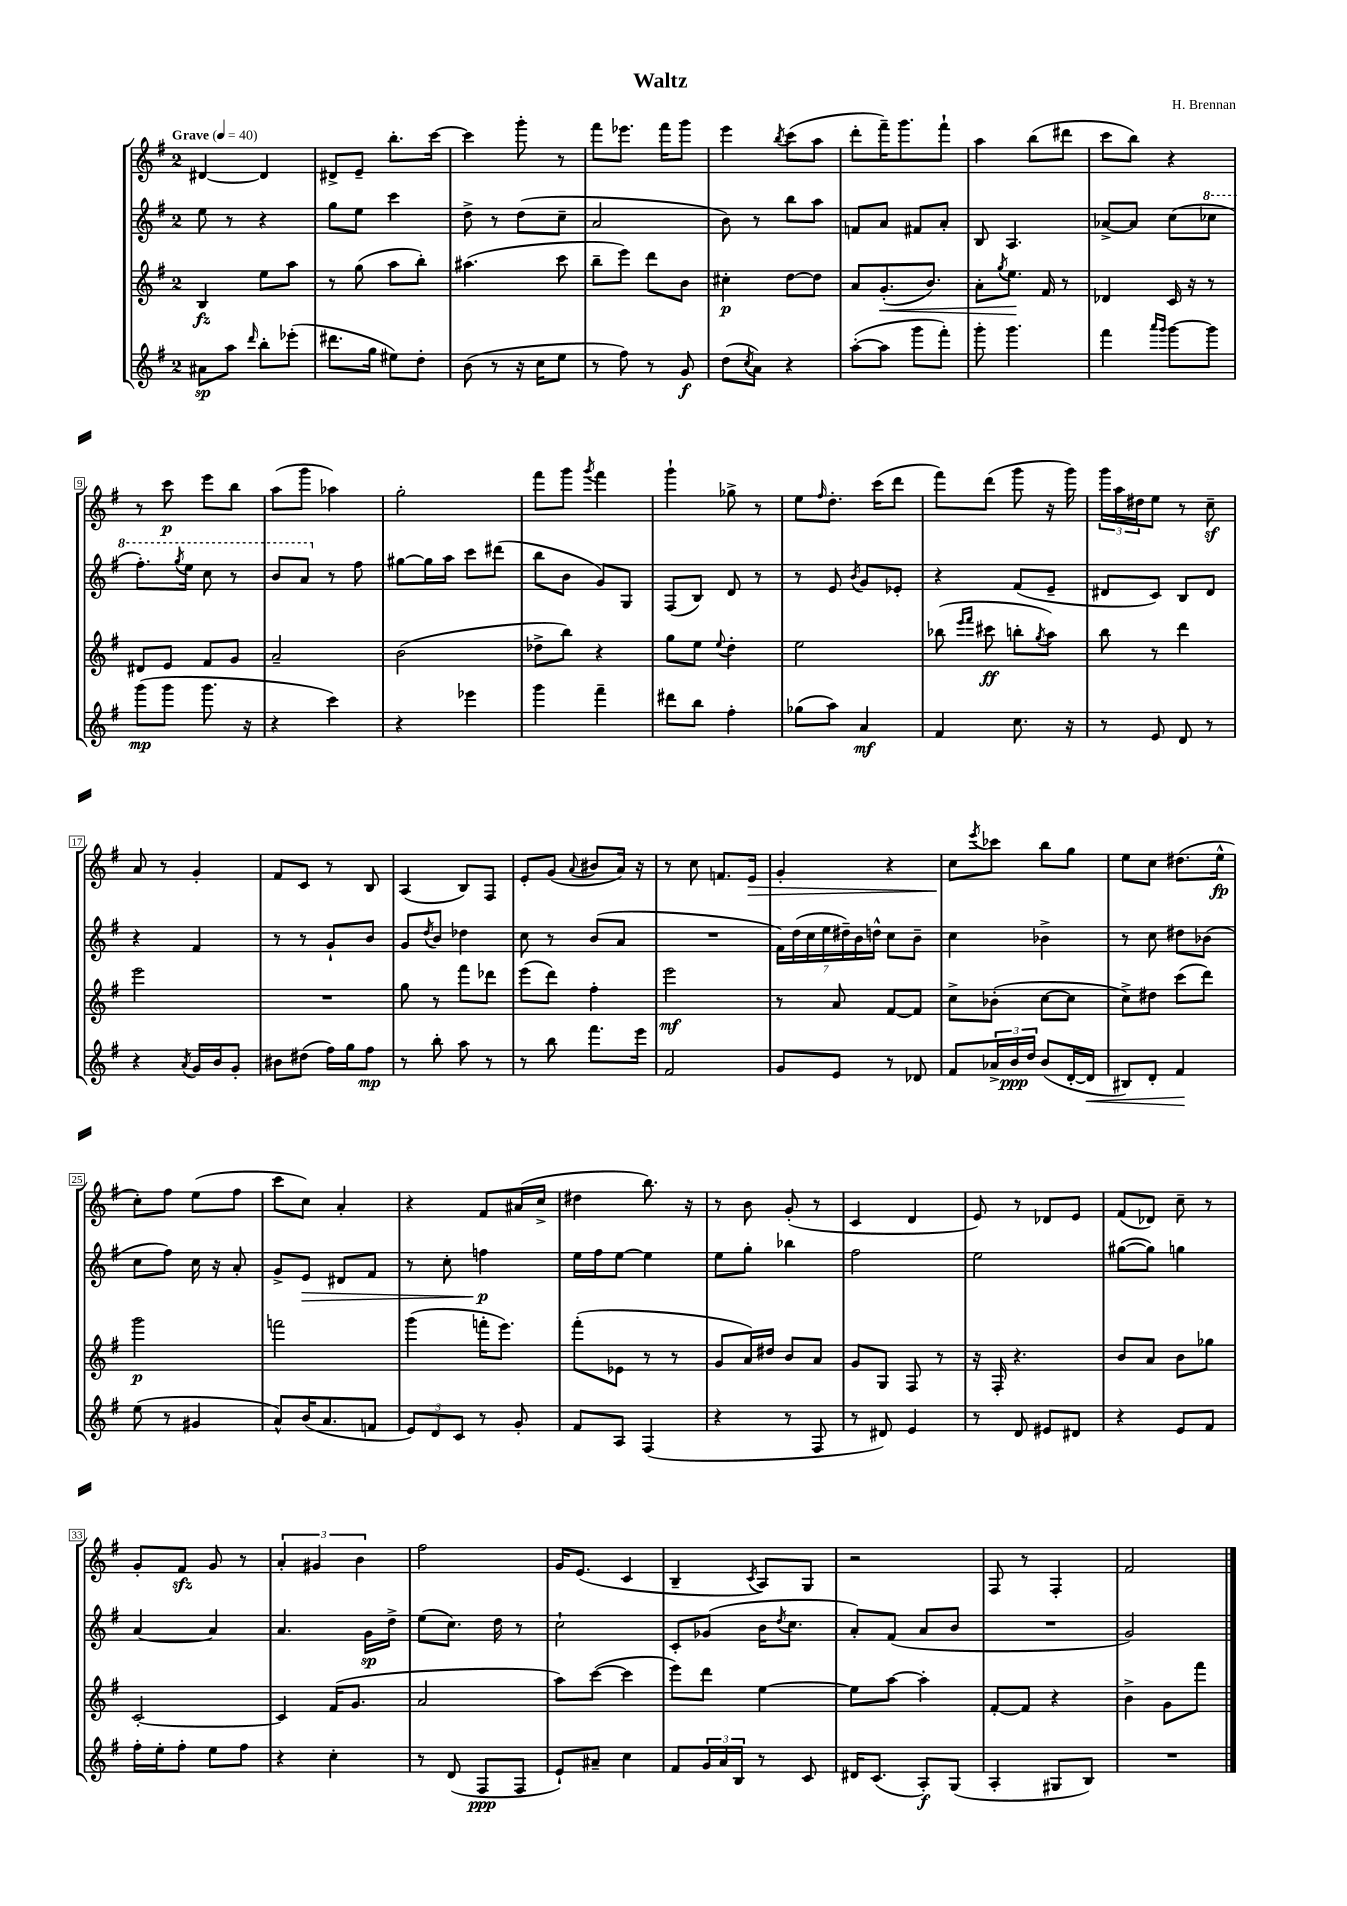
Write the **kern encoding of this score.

**kern	**dynam	**kern	**dynam	**kern	**dynam	**kern	**dynam
*part4	*part4	*part3	*part3	*part2	*part2	*part1	*part1
*staff4	*staff4	*staff3	*staff3	*staff2	*staff2	*staff1	*staff1
*clefG2	*	*clefG2	*	*clefG2	*	*clefG2	*
*k[f#]	*	*k[f#]	*	*k[f#]	*	*k[f#]	*
*M2/4	*	*M2/4	*	*M2/4	*	*M2/4	*
*MM40	*	*MM40	*	*MM40	*	*MM40	*
=1	=1	=1	=1	=1	=1	=1	=1
!	!	!	!	!	!	!LO:TX:a:B:t=Grave	!
8a#X\L	sp	4B/	fz	8ee\	.	[4d#X/	.
8aa\J	.	.	.	8r	.	.	.
16qqddd/	.	.	.	.	.	.	.
8bb'\L	.	8ee\L	.	4r	.	4d#/]	.
(8eee-X'\J	.	8aa\J	.	.	.	.	.
=2	=2	=2	=2	=2	=2	=2	=2
8.ddd#X\L	.	8r	.	8gg\L	.	8d#X^/L	.
.	.	(8gg\	.	8ee\J	.	8e~/J	.
16gg\Jk	.	.	.	.	.	.	.
8ee#X\L)	.	8aa\L	.	4ccc\	.	8.bb'\L	.
8dd'\J	.	8bb'\J)	.	.	.	.	.
.	.	.	.	.	.	[16ccc\Jk	.
=3	=3	=3	=3	=3	=3	=3	=3
(8b\	.	(4.aa#X\	.	8dd^\	.	4ccc\]	.
8r	.	.	.	8r	.	.	.
16r	.	.	.	(8dd\L	.	8ggg'\	.
16cc\KL	.	.	.	.	.	.	.
8ee\J	.	8ccc\	.	8cc~\J	.	8r	.
=4	=4	=4	=4	=4	=4	=4	=4
8r	.	8bb~\L	.	2a/	.	8fff#\L	.
8ff#\)	.	8eee\J)	.	.	.	8.eee-X\J	.
8r	.	8ddd\L	.	.	.	.	.
.	.	.	.	.	.	16fff#\KL	.
8g/	f	8b\J	.	.	.	8ggg\J	.
=5	=5	=5	=5	=5	=5	=5	=5
(8dd\L	.	4cc#X'\	p	8b\)	.	4eee\	.
8qcc/	.	.	.	.	.	.	.
8a\J)	.	.	.	8r	.	.	.
.	.	.	.	.	.	8qbb/	.
4r	.	[8dd\L	.	8bb\L	.	(8ccc\L	.
.	.	8dd\J]	.	8aa\J	.	8aa\J	.
=6	=6	=6	=6	=6	=6	=6	=6
([8aa'\L	.	8a/L	.	8fn/L	.	8ddd'\L	.
!	!	!	!LO:HP:b	!	!	!	!
8aa\J]	.	(8.g'/	<	8a/J	.	16fff#~\K)	.
.	.	.	.	.	.	8.ggg\	.
8ggg\L	.	.	.	8f#X/L	.	.	.
.	.	8.b/J)	.	.	.	.	.
8fff#'\J)	.	.	.	8a'/J	.	8fff#`\J	.
=7	=7	=7	=7	=7	=7	=7	=7
8ggg'\	.	8a'\L	.	8B/	.	4aa\	.
.	.	8qgg/	.	.	.	.	.
4.ggg\	.	8.ee\J	.	4.A/	.	.	.
.	.	.	.	.	.	(8bb\L	.
.	.	16f#/	[	.	.	.	.
.	.	8r	.	.	.	8ddd#X\J	.
=8	=8	=8	=8	=8	=8	=8	=8
4fff#\	.	4d-X/	.	[8a-X^/L	.	8ccc\L	.
.	.	.	.	8a-/J]	.	8bb\J)	.
16qqaaa/LL	.	.	.	.	.	.	.
16qqggg/JJ	.	.	.	.	.	.	.
[8ggg\L	.	16c/	.	(8cc\L	.	4r	.
.	.	16r	.	.	.	.	.
*	*	*	*	*8va	*	*	*
8ggg\J]	.	8r	.	8ccc-X\J	.	.	.
!!LO:LB:g=z
=9	=9	=9	=9	=9	=9	=9	=9
(8ggg\L	mp	8d#X/L	.	8.fff#'\L)	.	8r	.
8ggg\J	.	8e/J	.	.	.	8ccc\	p
.	.	.	.	8qggg/	.	.	.
.	.	.	.	16eee\Jk	.	.	.
8.ggg\	.	8f#/L	.	8ccc\	.	8eee\L	.
.	.	8g/J	.	8r	.	8bb\J	.
16r	.	.	.	.	.	.	.
=10	=10	=10	=10	=10	=10	=10	=10
4r	.	2a~/	.	8bb/L	.	(8aa\L	.
.	.	.	.	8aa/J	.	8ggg\J	.
*	*	*	*	*X8va	*	*	*
4ccc\)	.	.	.	8r	.	4aa-X\)	.
.	.	.	.	8ff#\	.	.	.
=11	=11	=11	=11	=11	=11	=11	=11
4r	.	(2b\	.	[8gg#X\L	.	2gg'\	.
.	.	.	.	16gg#\L]	.	.	.
.	.	.	.	16aa\JJ	.	.	.
4eee-X\	.	.	.	8ccc\L	.	.	.
.	.	.	.	(8ddd#X\J	.	.	.
=12	=12	=12	=12	=12	=12	=12	=12
4ggg\	.	8dd-X^\L	.	8bb\L	.	8fff#\L	.
.	.	8bb\J)	.	8b\J	.	8ggg\J	.
.	.	.	.	.	.	8qggg/	.
4fff#~\	.	4r	.	8g/L)	.	4fff#\	.
.	.	.	.	8G/J	.	.	.
=13	=13	=13	=13	=13	=13	=13	=13
8ddd#X\L	.	8gg\L	.	(8F#/L	.	4ggg`\	.
8bb\J	.	8ee\J	.	8B/J)	.	.	.
.	.	8qqee/	.	.	.	.	.
4ff#'\	.	4dd'\	.	8d/	.	8gg-X^\	.
.	.	.	.	8r	.	8r	.
=14	=14	=14	=14	=14	=14	=14	=14
(8gg-X\L	.	2ee\	.	8r	.	8ee\L	.
.	.	.	.	.	.	16qqff#/	.
8aa\J)	.	.	.	8e/	.	8.dd'\J	.
.	.	.	.	8qb/	.	.	.
4a/	mf	.	.	8g/L	.	.	.
.	.	.	.	.	.	(16ccc\KL	.
.	.	.	.	8e-X'/J	.	8ddd\J	.
=15	=15	=15	=15	=15	=15	=15	=15
4f#/	.	(8bb-X\	.	4r	.	8fff#\L)	.
.	.	16qqeee/LL	.	.	.	.	.
.	.	16qqfff#/JJ	.	.	.	.	.
.	.	8ccc#X\	ff	.	.	(8ddd\J	.
8.cc\	.	8bbn'\L	.	(8f#/L	.	8ggg\	.
.	.	8qgg/	.	.	.	.	.
.	.	8aa\J)	.	8e~/J	.	16r	.
16r	.	.	.	.	.	16ggg\)	.
=16	=16	=16	=16	=16	=16	=16	=16
8r	.	8bb\	.	8d#X/L	.	24ggg\LL	.
.	.	.	.	.	.	24aa\	.
.	.	.	.	.	.	24dd#X\J	.
8e/	.	8r	.	8c/J)	.	8ee\J	.
8d/	.	4ddd\	.	8B/L	.	8r	.
8r	.	.	.	8d#/J	.	8ccz~\	.
!!LO:LB:g=z
=17	=17	=17	=17	=17	=17	=17	=17
4r	.	2eee\	.	4r	.	8a/	.
.	.	.	.	.	.	8r	.
8qa/	.	.	.	.	.	.	.
16g/LL	.	.	.	4f#/	.	4g'/	.
16b/J	.	.	.	.	.	.	.
8g'/J	.	.	.	.	.	.	.
=18	=18	=18	=18	=18	=18	=18	=18
8b#X\L	.	2r	.	8r	.	8f#/L	.
(8dd#X\J	.	.	.	8r	.	8c/J	.
16ff#\LL)	.	.	.	8g`/L	.	8r	.
16gg\J	.	.	.	.	.	.	.
8ff#\J	mp	.	.	8b/J	.	8B/	.
=19	=19	=19	=19	=19	=19	=19	=19
8r	.	8gg\	.	8g/L	.	(4A/	.
.	.	.	.	8qdd/	.	.	.
8bb'\	.	8r	.	8b/J	.	.	.
8aa\	.	8fff#\L	.	4dd-X\	.	8B/L)	.
8r	.	8ddd-X\J	.	.	.	8F#/J	.
=20	=20	=20	=20	=20	=20	=20	=20
8r	.	(8eee\L	.	8cc\	.	8e'/L	.
8bb\	.	8ddd\J)	.	8r	.	(8g/J	.
.	.	.	.	.	.	8qqa/	.
8.fff#\L	.	4ff#'\	.	(8b/L	.	8b#X/L	.
.	.	.	.	8a/J	.	16a/Jk)	.
16eee\Jk	.	.	.	.	.	16r	.
=21	=21	=21	=21	=21	=21	=21	=21
2f#/	.	2eee\	mf	2r	.	8r	.
.	.	.	.	.	.	8cc\	.
.	.	.	.	.	.	8.fn/L	.
!	!	!	!	!	!	!	!LO:HP:b
.	.	.	.	.	.	16e/Jk	>
=22	=22	=22	=22	=22	=22	=22	=22
8g/L	.	8r	.	28f#\LL)	.	4g'/	.
.	.	.	.	(28dd\	.	.	.
.	.	.	.	28cc\	.	.	.
.	.	.	.	28ee\	.	.	.
8e/J	.	8a/	.	.	.	.	.
.	.	.	.	28dd#X~\)	.	.	.
.	.	.	.	28b\	.	.	.
.	.	.	.	28ddn^^\JJ	.	.	.
8r	.	[8f#/L	.	8cc\L	.	4r	.
8d-X/	.	8f#/J]	.	8b~\J	.	.	.
=23	=23	=23	=23	=23	=23	=23	=23
8f#/L	.	8cc^\L	.	4cc\	.	8cc\L	.
.	.	.	.	.	.	8qeee/	.
24a-X^/L	.	(8b-X'\J	.	.	.	8ccc-X\J	]
24b/	ppp	.	.	.	.	.	.
24dd/JJ	.	.	.	.	.	.	.
(8b/L	.	[8cc\L	.	4b-X^\	.	8bb\L	.
[16d'/L	.	8cc\J]	.	.	.	8gg\J	.
!	!LO:HP:b	!	!	!	!	!	!
16d/JJ]	<	.	.	.	.	.	.
=24	=24	=24	=24	=24	=24	=24	=24
8B#X/L)	.	8cc^\L)	.	8r	.	8ee\L	.
8d'/J	.	8dd#X\J	.	8cc\	.	8cc\J	.
4f#/	.	(8ccc\L	.	8dd#X\L	.	(8.dd#X\L	.
.	.	8ddd\J)	.	(8b-X\J	.	.	.
.	.	.	.	.	.	16ee^^\Jk	fp
.	[	.	.	.	.	.	.
!!LO:LB:g=z
=25	=25	=25	=25	=25	=25	=25	=25
(8ee\	.	2ggg\	p	8cc\L	.	8cc'\L)	.
8r	.	.	.	8ff#\J)	.	8ff#\J	.
4g#X/	.	.	.	16cc\	.	(8ee\L	.
.	.	.	.	16r	.	.	.
.	.	.	.	8a'/	.	8ff#\J	.
=26	=26	=26	=26	=26	=26	=26	=26
8a^^/L)	.	2fffn\	.	8g^/L	.	8ccc\L	.
!	!	!	!	!	!LO:HP:b	!	!
(16b/K	.	.	.	8e/J	>	8cc\J)	.
8.a/	.	.	.	.	.	.	.
.	.	.	.	8d#X/L	.	4a'/	.
8fn/J	.	.	.	8f#/J	.	.	.
=27	=27	=27	=27	=27	=27	=27	=27
12e/L)	.	(4ggg\	.	8r	.	4r	.
12d/	.	.	.	.	.	.	.
.	.	.	.	8cc'\	.	.	.
12c/J	.	.	.	.	.	.	.
8r	.	16fffn'\KL	.	4ffn\	p	8f#/L	.
.	.	8.eee\J)	.	.	.	.	.
8g'/	.	.	.	.	.	(16a#X/L	.
.	.	.	.	.	.	16cc^/JJ	.
.	.	.	.	.	]	.	.
=28	=28	=28	=28	=28	=28	=28	=28
8f#/L	.	(8fff#'\L	.	16ee\LL	.	4dd#X\	.
.	.	.	.	16ff#\J	.	.	.
8A/J	.	8e-X\J	.	[8ee\J	.	.	.
(4F#/	.	8r	.	4ee\]	.	8.bb\)	.
.	.	8r	.	.	.	.	.
.	.	.	.	.	.	16r	.
=29	=29	=29	=29	=29	=29	=29	=29
4r	.	8g/L	.	8ee\L	.	8r	.
.	.	16a/L)	.	8gg'\J	.	8b\	.
.	.	16dd#X/JJ	.	.	.	.	.
8r	.	8b/L	.	4bb-X\	.	(8g'/	.
8F#/	.	8a/J	.	.	.	8r	.
=30	=30	=30	=30	=30	=30	=30	=30
8r	.	8g/L	.	2ff#\	.	4c/	.
8d#X/)	.	8G/J	.	.	.	.	.
4e/	.	8F#/	.	.	.	4d/	.
.	.	8r	.	.	.	.	.
=31	=31	=31	=31	=31	=31	=31	=31
8r	.	16r	.	2ee\	.	8e/)	.
.	.	16F#'/	.	.	.	.	.
8d/	.	4.r	.	.	.	8r	.
8e#X/L	.	.	.	.	.	8d-X/L	.
8d#X/J	.	.	.	.	.	8e/J	.
=32	=32	=32	=32	=32	=32	=32	=32
4r	.	8b/L	.	([8gg#X\L	.	(8f#/L	.
.	.	8a/J	.	8gg#\J])	.	8d-X/J)	.
8e/L	.	8b\L	.	4ggn\	.	8cc~\	.
8f#/J	.	8gg-X\J	.	.	.	8r	.
!!LO:LB:g=z
=33	=33	=33	=33	=33	=33	=33	=33
16ff#'\LL	.	[2c'/	.	[4a/	.	8g'/L	.
16ee'\J	.	.	.	.	.	.	.
8ff#'\J	.	.	.	.	.	8f#zz/J	.
8ee\L	.	.	.	4a/]	.	8g/	.
8ff#\J	.	.	.	.	.	8r	.
=34	=34	=34	=34	=34	=34	=34	=34
4r	.	4c/]	.	4.a/	.	6a'/	.
.	.	.	.	.	.	6g#X/	.
4cc'\	.	(16f#/KL	.	.	.	.	.
.	.	8.g/J	.	.	.	.	.
.	.	.	.	.	.	6b\	.
.	.	.	.	16g\LL	sp	.	.
.	.	.	.	16dd^\JJ	.	.	.
=35	=35	=35	=35	=35	=35	=35	=35
8r	.	2a/	.	(8ee\L	.	2ff#\	.
(8d/	.	.	.	8.cc\J)	.	.	.
8F#/L	ppp	.	.	.	.	.	.
.	.	.	.	16dd\	.	.	.
8F#/J	.	.	.	8r	.	.	.
=36	=36	=36	=36	=36	=36	=36	=36
8e`/L)	.	8aa\L)	.	2cc`\	.	16g/KL	.
.	.	.	.	.	.	(8.e/J	.
8a#X~/J	.	([8ccc\J	.	.	.	.	.
4cc\	.	4ccc\]	.	.	.	4c/	.
=37	=37	=37	=37	=37	=37	=37	=37
8f#/L	.	8eee\L)	.	8c'/L	.	4B~/	.
24g/L	.	8ddd\J	.	(8g-X/J	.	.	.
24a/	.	.	.	.	.	.	.
24B/JJ	.	.	.	.	.	.	.
.	.	.	.	.	.	8qc/	.
8r	.	[4ee\	.	16b\KL	.	8A/L)	.
.	.	.	.	8qdd/	.	.	.
.	.	.	.	8.cc\J	.	.	.
8c/	.	.	.	.	.	8G/J	.
=38	=38	=38	=38	=38	=38	=38	=38
16d#X/KL	.	8ee\L]	.	8a'/L)	.	2r	.
(8.c/J	.	.	.	.	.	.	.
.	.	[8aa\J	.	(8f#/J	.	.	.
8A'/L)	f	4aa'\]	.	8a/L	.	.	.
(8G/J	.	.	.	8b/J	.	.	.
=39	=39	=39	=39	=39	=39	=39	=39
4A'/	.	[8f#'/L	.	2r	.	8F#/	.
.	.	8f#/J]	.	.	.	8r	.
8G#X/L	.	4r	.	.	.	4F#'/	.
8B/J)	.	.	.	.	.	.	.
=40	=40	=40	=40	=40	=40	=40	=40
2r	.	4b^\	.	2g/)	.	2f#/	.
.	.	8g\L	.	.	.	.	.
.	.	8fff#\J	.	.	.	.	.
==	==	==	==	==	==	==	==
*-	*-	*-	*-	*-	*-	*-	*-
